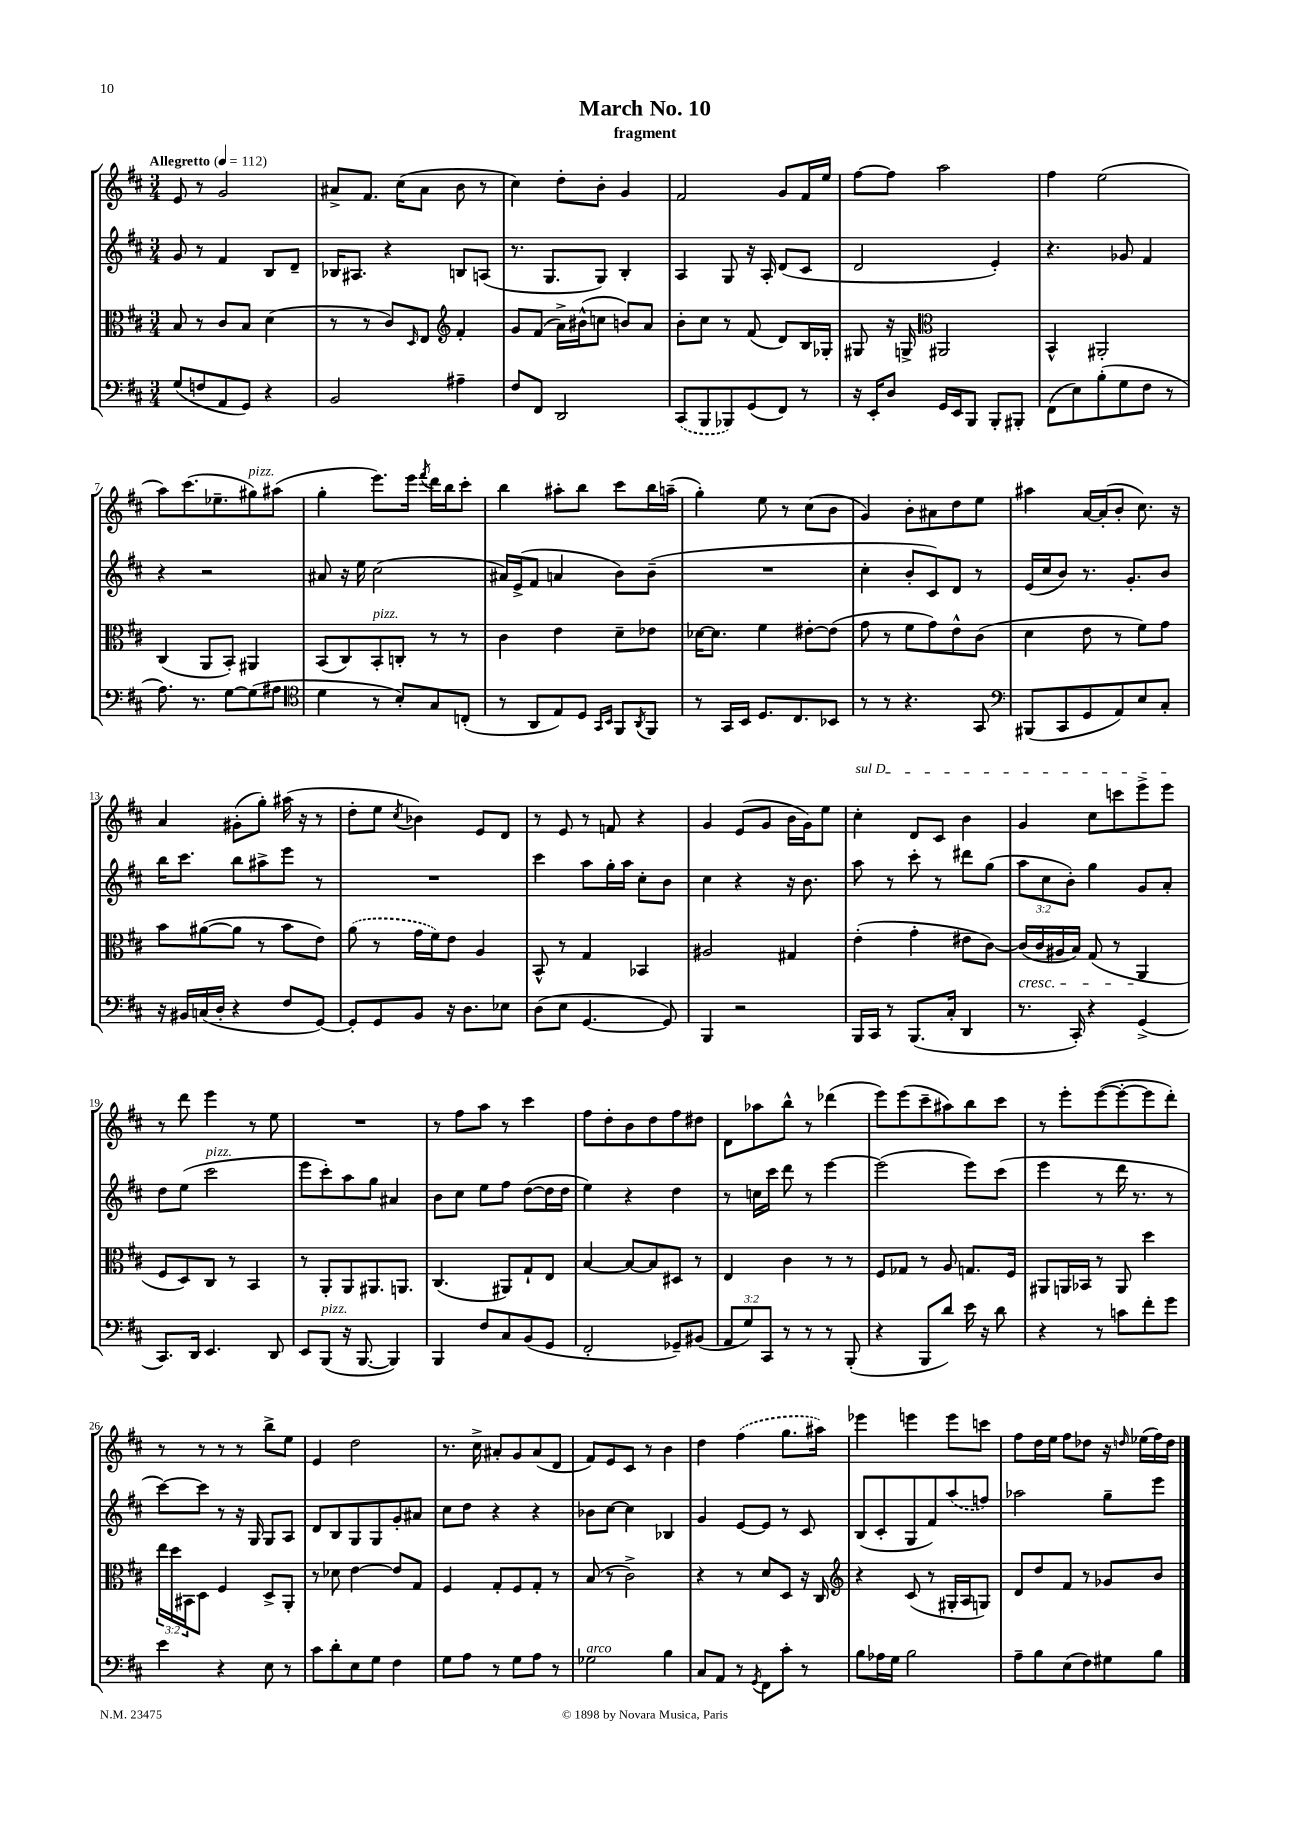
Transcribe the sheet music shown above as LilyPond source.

\header { title = "March No. 10" subtitle = "fragment" }
<<
\new StaffGroup <<
\new Staff = "s0" {
    \clef treble \key d \major \numericTimeSignature \time 3/4 \tempo "Allegretto" 4 = 112
    e'8 r8 g'2 |
    ais'8-> fis'8. cis''16( ais'8 b'8 r8 |
    cis''4) d''8-. b'8-. g'4 |
    fis'2 g'8 fis'16 e''16 |
    fis''8~ fis''8 a''2 |
    fis''4 e''2( |
    a''8) cis'''8.( ees''8.-- gis''8^\markup { \italic "pizz." }) ais''8( |
    g''4-. e'''8.) e'''16 \acciaccatura { fis'''8 } d'''16 b''16 cis'''8-. |
    b''4 ais''8-. b''8 cis'''8 b''16 a''16--( |
    g''4-.) e''8 r8 cis''8( b'8 |
    g'4) b'8-. ais'8 d''8 e''8 |
    ais''4 a'16~ a'16-.( b'8-. cis''8.) r16 |
    a'4 gis'8-.( g''8-.) ais''16( r16 r8 |
    d''8-. e''8 \acciaccatura { cis''8 } bes'4) e'8 d'8 |
    r8 e'8 r8 f'8 r4 |
    g'4 e'8( g'8 b'16 g'16) e''8 |
    \once \override TextSpanner.bound-details.left.text = \markup { \italic "sul D" } cis''4-.\startTextSpan d'8 cis'8 b'4 |
    g'4 cis''8 c'''8 e'''8-> e'''8\stopTextSpan |
    r8 d'''8 e'''4 r8 e''8 |
    R2. |
    r8 fis''8 a''8 r8 cis'''4 |
    fis''8 d''8-. b'8 d''8 fis''8 dis''8 |
    d'8 aes''8 b''8-^ r8 des'''4( |
    e'''8) e'''8( cis'''8-- ais''8) b''8 cis'''8 |
    r8 e'''8-. e'''8~( e'''8~-. e'''8 d'''8-.) |
    r8 r8 r8 r8 b''8-> e''8 |
    e'4 d''2 |
    r8. cis''16-> ais'8-. g'8 ais'8( d'8 |
    fis'8) e'8 cis'8 r8 b'4 |
    d''4 \once \slurDashed fis''4( g''8. ais''16) |
    ees'''4 e'''4 e'''8 c'''8 |
    fis''8 d''16 e''16 fis''8 des''8 r16 \grace { d''16 } ees''16( fis''16) d''16 \bar "|." |
}
\new Staff = "s1" {
    \clef treble \key d \major \numericTimeSignature \time 3/4 \override Staff.TupletNumber.text = #tuplet-number::calc-fraction-text
    g'8 r8 fis'4 b8 d'8-- |
    bes16 ais8. r4 b8 a8( |
    r8. g8. g8) b4-. |
    a4 g8 r16 a16-. d'8( cis'8 |
    d'2 e'4-.) |
    r4. ges'8 fis'4 |
    r4 r2 |
    ais'8 r16 e''16 cis''2( |
    ais'16) e'16->( fis'8 a'4 b'8) b'8--( |
    R2. |
    cis''4-. b'8-. cis'8) d'8 r8 |
    e'16( cis''16 b'8) r8. g'8.-. b'8 |
    b''16 cis'''8. b''8 ais''8-> e'''8 r8 |
    R2. |
    cis'''4 a''8 g''16-. a''16 cis''8-. b'8 |
    cis''4 r4 r16 b'8. |
    a''8 r8 cis'''8-. r8 dis'''8 g''8( |
    \tuplet 3/2 { a''8 cis''8 b'8-.) } g''4 g'8 a'8-. |
    d''8 e''8( cis'''2^\markup { \italic "pizz." } |
    e'''8 cis'''8-.) a''8 g''8 ais'4 |
    b'8 cis''8 e''8 fis''8 d''8~( d''16 d''16 |
    e''4) r4 d''4 |
    r8 c''16 cis'''16 d'''8 r8 e'''4~ |
    e'''2( e'''8) cis'''8( |
    e'''4 r8 d'''16 r8. r8 |
    cis'''8~) cis'''8 r8 r16 g16 g8 a8 |
    d'8 b8 g8 g8 g'8-. ais'8 |
    cis''8 d''8 r4 r4 |
    bes'8 cis''8~ cis''4 bes4 |
    g'4 e'8~ e'8 r8 cis'8 |
    b8( cis'8-. g8 fis'8) \once \slurDashed a''8( f''8) |
    aes''2 g''8-- e'''8 \bar "|." |
}
\new Staff = "s2" {
    \clef alto \key d \major \numericTimeSignature \time 3/4 \override Staff.TupletNumber.text = #tuplet-number::calc-fraction-text
    b8 r8 cis'8 b8 d'4( |
    r8 r8 cis'8) \grace { d16 } e8 \clef treble fis'4-. |
    g'8 fis'8( a'16->) bis'16-^( c''8 b'8) a'8 |
    b'8-. cis''8 r8 fis'8( d'8) b16 ges16-. |
    gis8 r16 g16-> \clef alto ais,2 |
    b,4-^ ais,2-. |
    cis4( a,8 b,8-.) ais,4 |
    b,8( cis8) b,8-.^\markup { \italic "pizz." } c8-. r8 r8 |
    cis'4 e'4 d'8-- ees'8 |
    des'16~ des'8. fis'4 eis'8~-. eis'8( |
    g'8 r8 fis'8 g'8) e'8-^ cis'8( |
    d'4 e'8 r8 fis'8) g'8 |
    b'8 ais'8~( ais'8 r8 b'8 e'8) |
    \once \slurDashed a'8( r8 g'16 fis'16) e'8 a4 |
    b,8-^ r8 g4 bes,4 |
    ais2 gis4 |
    e'4-.( g'4-. eis'8 cis'8~) |
    cis'16\cresc( cis'16 ais16 b16) g8( r8 a,4\! |
    fis8 d8) cis8 r8 b,4 |
    r8 a,8-. a,8 ais,8. a,8. |
    cis4.( ais,8) g8-! e8 |
    b4~ b8~ b8 dis8 r8 |
    e4 cis'4 r8 r8 |
    fis8 ges8 r8 a8 g8. fis16 |
    ais,8 a,16 bes,16 r8 a,8 d''4 |
    \tuplet 3/2 { e''16 d''16 bis,16 } d8 fis4 d8-> a,8-. |
    r8 des'8 e'4~ e'8 g8 |
    fis4 g8-. fis8 g8-. r8 |
    b8( r8 cis'2->) |
    r4 r8 d'8 d8 r16 cis16 |
    \clef treble r4 cis'8( r8 gis16-. a16 g8) |
    d'8 d''8 fis'8 r8 ges'8 b'8 \bar "|." |
}
\new Staff = "s3" {
    \clef bass \key d \major \numericTimeSignature \time 3/4 \override Staff.TupletNumber.text = #tuplet-number::calc-fraction-text
    g8( f8 a,8 g,8) r4 |
    b,2 ais4-- |
    fis8 fis,8 d,2 |
    \once \slurDashed cis,8( b,,8 bes,,8) g,8( fis,8) r8 |
    r16 e,16-. d8 g,16 e,16 b,,8 b,,8-. bis,,8-. |
    fis,8( e8) b8-.( g8 fis8 r8 |
    a8.) r8. g8~ g8( ais8 |
    \clef tenor d'4 r8 b8-.) g8 c8-.( |
    r8 a,8 e8) d8 \grace { g,16 b,16 } fis,8 \acciaccatura { a,8 } fis,8 |
    r8 g,16 b,16 d8. cis8. bes,8 |
    r8 r8 r4. g,8 |
    \clef bass bis,,8( cis,8 g,8 a,8) e8 cis8-. |
    r16 bis,16 c16( d16-. r4 fis8 g,8~) |
    g,8-. g,8 b,8 r16 d8. ees8 |
    d8( e8 g,4.~ g,8) |
    b,,4 r2 |
    b,,16 cis,16 r8 b,,8.( cis16-. d,4 |
    r8. cis,16-.) r4 g,4->( |
    cis,8.) d,16 e,4. d,8 |
    e,8 b,,8^\markup { \italic "pizz." }( r16 b,,8.~ b,,4) |
    b,,4 fis8 cis8 b,8( g,8 |
    fis,2-. ges,8--) bis,8( |
    \tuplet 3/2 { a,8 g8) cis,8 } r8 r8 r8 b,,8-.( |
    r4 b,,8 d'8) e'16 r16 d'8 |
    r4 r8 c'8 fis'8-. g'8 |
    e'4 r4 e8 r8 |
    cis'8 d'8-. e8 g8 fis4 |
    g8 a8 r8 g8 a8 r8 |
    ges2^\markup { \italic "arco" } b4 |
    cis8 a,8 r8 \acciaccatura { g,8 } fis,8 cis'8-. r8 |
    b8 aes16 g16 b2 |
    a8-- b8 e8( fis8) gis8 b8 \bar "|." |
}
>>
>>
